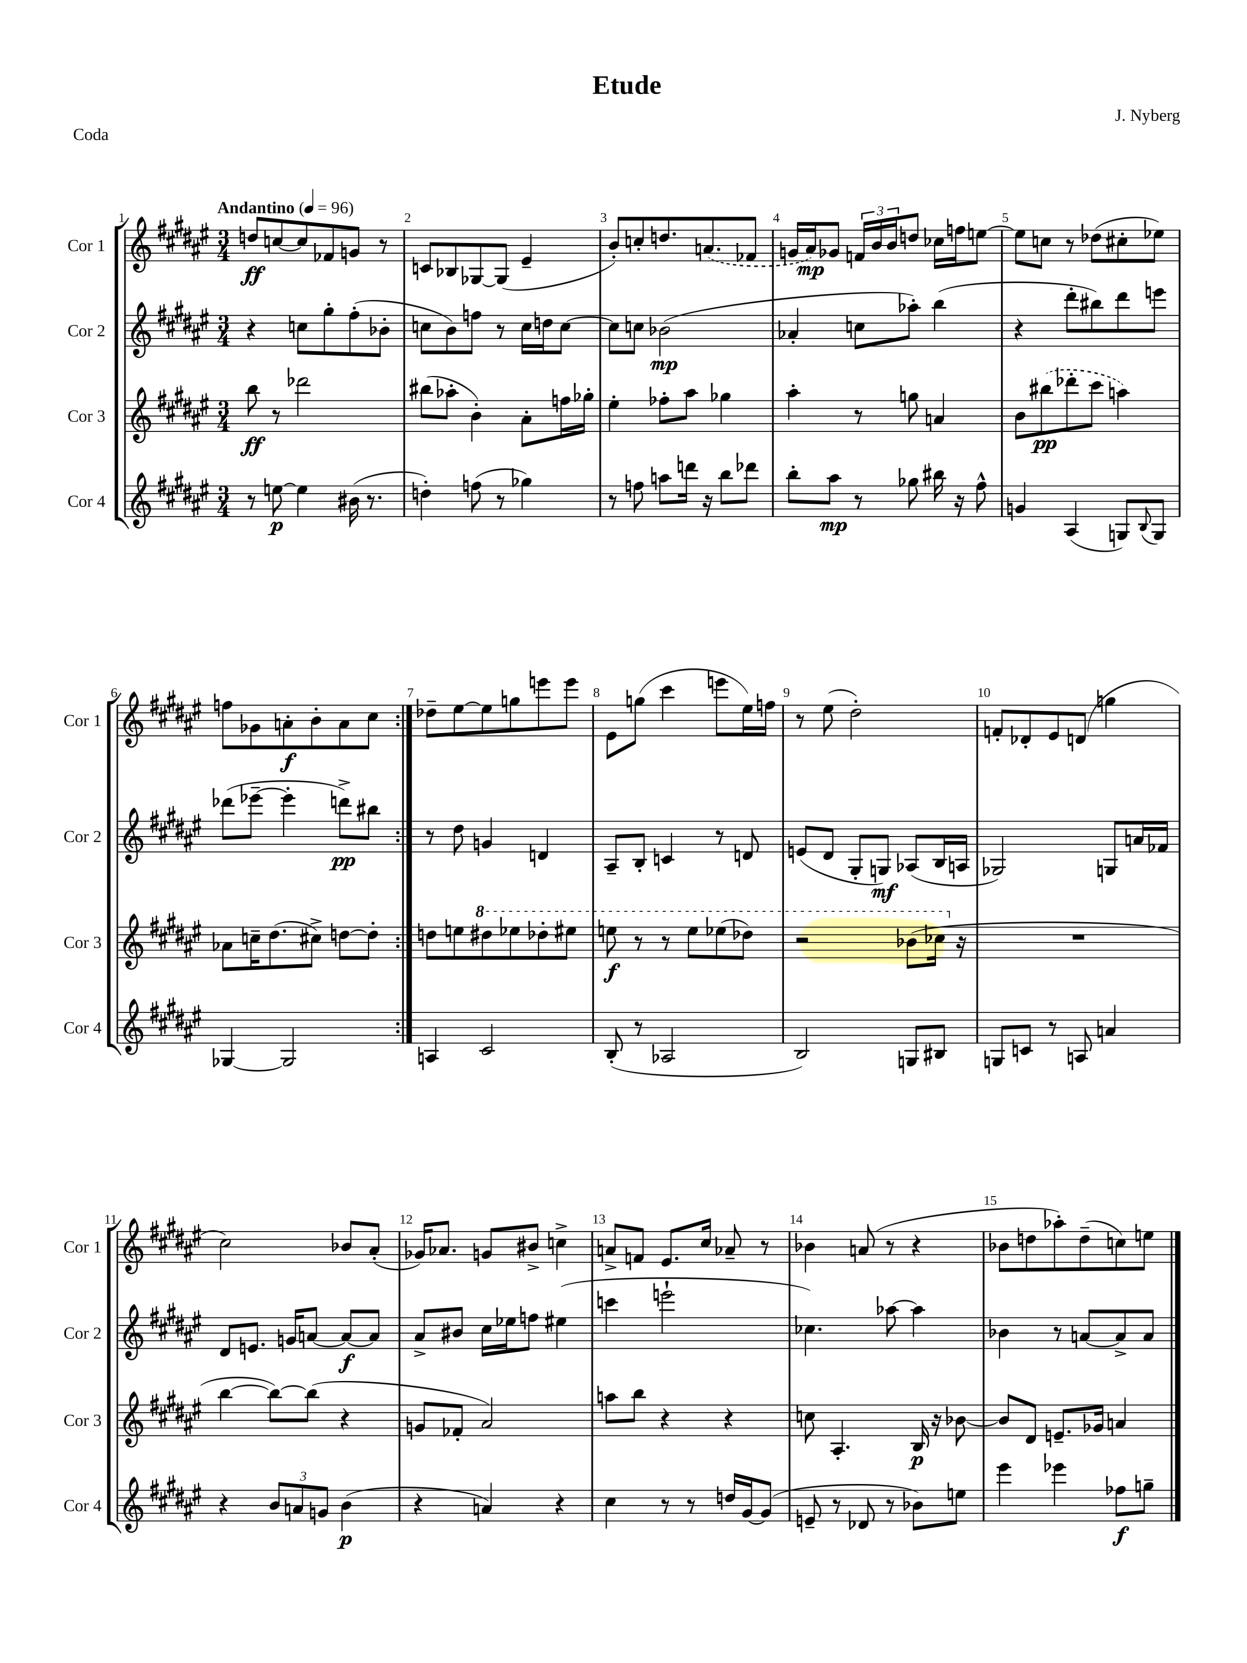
\header { title = "Etude" composer = "J. Nyberg" piece = "Coda" }
<<
\new StaffGroup <<
\new Staff = "s0" \with { instrumentName = "Cor 1" shortInstrumentName = "Cor 1" } {
    \clef treble \key fis \major \numericTimeSignature \time 3/4 \tempo "Andantino" 4 = 96
    \repeat volta 2 { d''8\ff c''8~ c''8 fes'8 g'8 r8 |
    c'8 bes8 ges8~ ges8( eis'4-- |
    b'8-.) c''8-. d''8. \once \slurDashed a'8.( fes'8 |
    g'16 ais'16\mp) ges'8 \tuplet 3/2 { f'16 b'16 b'16 } d''8 ces''16 f''16 e''8~ |
    e''8 c''8 r8 des''8( cis''8-. ees''8) |
    f''8 ges'8 a'8-.\f b'8-. a'8 cis''8 | }
    des''8-- eis''8~ eis''8 g''8 e'''8 e'''8 |
    eis'8 g''8( cis'''4 e'''8 eis''16) f''16 |
    r8 eis''8( dis''2-.) |
    f'8-. des'8-. eis'8 d'8( g''4 |
    cis''2) bes'8 ais'8-.( |
    ges'16) aes'8. g'8 bis'8-> c''4-> |
    a'8-> f'8 eis'8. cis''16 aes'8-- r8 |
    bes'4 a'8( r8 r4 |
    bes'8 d''8 aes''8-.) d''8--( c''8) e''8 \bar "|." |
}
\new Staff = "s1" \with { instrumentName = "Cor 2" shortInstrumentName = "Cor 2" } {
    \clef treble \key fis \major \numericTimeSignature \time 3/4
    \repeat volta 2 { r4 c''8 gis''8-. fis''8-.( bes'8-. |
    c''8 b'8) f''8 r8 c''16 d''16 c''8~ |
    c''8 c''8 bes'2\mp( |
    aes'4-. c''8 aes''8-.) b''4( |
    r4 dis'''8-. bis''8) dis'''8 e'''8 |
    des'''8( ees'''8~-- ees'''4-. d'''8->\pp) bis''8 | }
    r8 dis''8 g'4 d'4 |
    ais8-- b8-. c'4 r8 d'8 |
    e'8( dis'8 gis8-. g8\mf) aes8( b16 a16 |
    ges2) g8 a'16 fes'16 |
    dis'8 e'8. g'16 a'8~ a'8~\f a'8 |
    ais'8-> bis'8 cis''16 ees''16 f''8 eis''4( |
    c'''4 e'''2-! |
    ces''4.) aes''8~ aes''4 |
    bes'4 r8 a'8~ a'8-> a'8 \bar "|." |
}
\new Staff = "s2" \with { instrumentName = "Cor 3" shortInstrumentName = "Cor 3" } {
    \clef treble \key fis \major \numericTimeSignature \time 3/4
    \repeat volta 2 { b''8\ff r8 des'''2 |
    bis''8( aes''8-. b'4-.) ais'8-. f''16 ges''16-. |
    eis''4-. fes''8-. ais''8 ges''4 |
    ais''4-. r8 g''8 a'4 |
    b'8 \once \slurDashed bis''8\pp( des'''8-. cis'''8 a''4) |
    aes'8 c''16-- dis''8.( cis''8->) d''8~ d''8-. | }
    d''8 e''8 \ottava #1 dis'''!8 ees'''8 des'''8-. eis'''8 |
    e'''8\f r8 r8 e'''8 ees'''8( des'''8) |
    r2 bes''8( ces'''16 \ottava #0 r16 |
    R2. |
    b''4~ b''8~) b''8( r4 |
    g'8 fes'8-. ais'2) |
    a''8 b''8 r4 r4 |
    c''8 ais4.-. b16\p r16 bes'8~ |
    bes'8 dis'8 e'8.-- ges'16 a'4 \bar "|." |
}
\new Staff = "s3" \with { instrumentName = "Cor 4" shortInstrumentName = "Cor 4" } {
    \clef treble \key fis \major \numericTimeSignature \time 3/4
    \repeat volta 2 { r8 e''8~\p e''4 bis'16( r8. |
    d''4-.) f''8( r8 ges''4) |
    r8 f''8 a''8 d'''16 r16 b''8 des'''8 |
    b''8-. ais''8\mp r8 ges''8 bis''16 r16 fis''8-^ |
    g'4 ais4( g8) \appoggiatura { b8 } g8 |
    ges4~ ges2 | }
    a4 cis'2 |
    b8-.( r8 aes2 |
    b2) g8 bis8 |
    g8 c'8 r8 a8 a'4 |
    r4 \tuplet 3/2 { b'8 a'8 g'8 } b'4\p( |
    r4 a'4) r4 |
    cis''4 r8 r8 d''16 gis'16~ gis'8( |
    e'8-- r8 des'8 r8 bes'8) e''8 |
    eis'''4 ees'''4 fes''8\f g''8-- \bar "|." |
}
>>
>>
\layout { \context { \Score \override BarNumber.break-visibility = ##(#f #t #t) barNumberVisibility = #all-bar-numbers-visible } }
